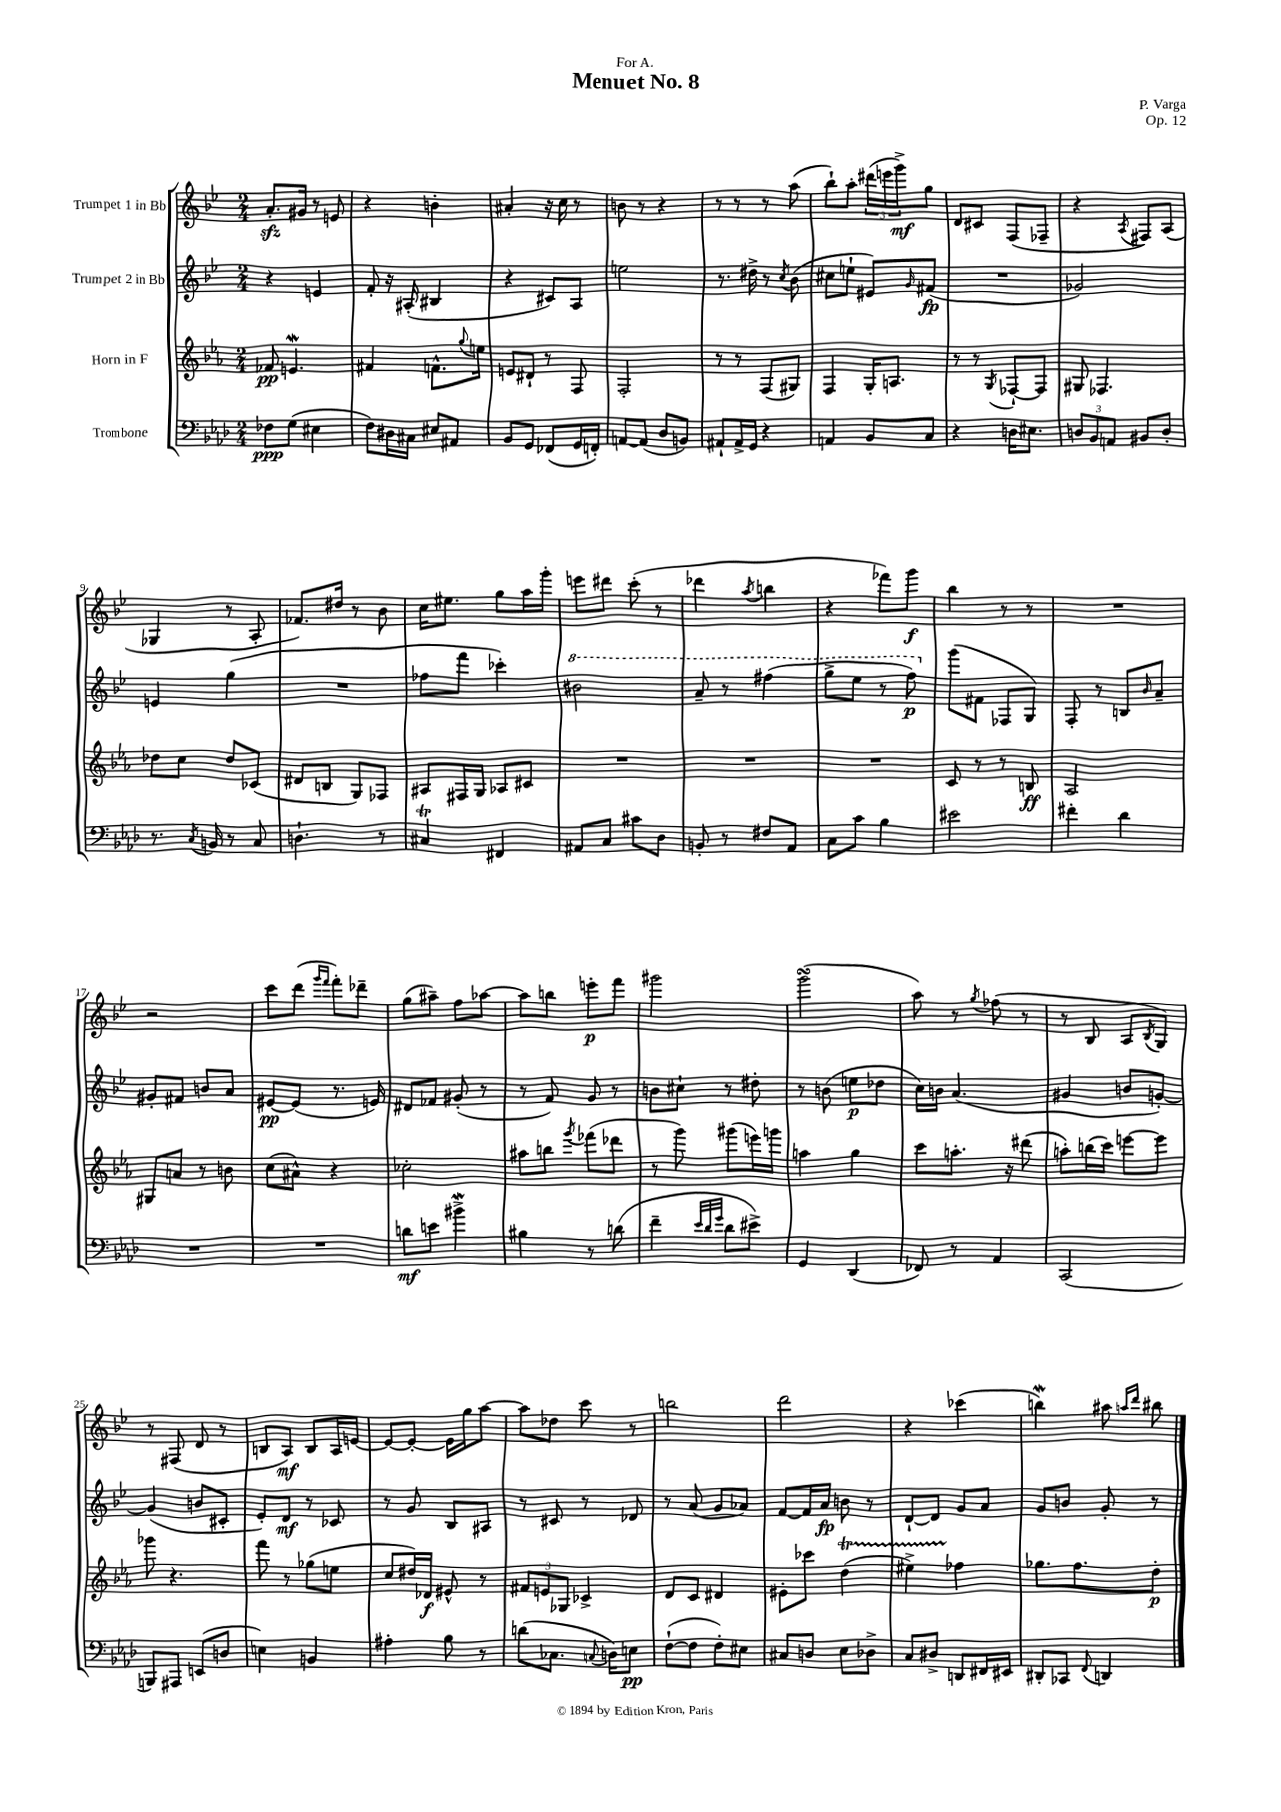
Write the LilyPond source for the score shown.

\header { title = "Menuet No. 8" composer = "P. Varga" dedication = "For A." opus = "Op. 12" }
<<
\new StaffGroup <<
\new Staff = "s0" \with { instrumentName = "Trumpet 1 in Bb" } {
    \clef treble \key bes \major \numericTimeSignature \time 2/4
    a'8.-.\sfz gis'16 r8 e'8 |
    r4 b'4-. |
    ais'4-. r16 c''16 r8 |
    b'8 r8 r4 |
    r8 r8 r8 a''8( |
    bes''8-!) a''8-. \tuplet 3/2 { dis'''16( e'''16 g'''16->\mf) } g''8 |
    d'8 cis'8 f8( fes8-- |
    r4 \acciaccatura { a8 } fis8) a8( |
    ges4 r8 a8-. |
    fes'8.) dis''16 r8 bes'8 |
    c''16 eis''8. g''8 a''16 g'''16-. |
    e'''8 dis'''8 c'''8-.( r8 |
    des'''4 \acciaccatura { a''8 } b''4 |
    r4 fes'''8) g'''8\f |
    bes''4 r8 r8 |
    R2 |
    r2 |
    c'''8 d'''8( \grace { g'''16 f'''16 } f'''8-.) des'''8-- |
    g''8( ais''8--) f''8 aes''8~ |
    aes''8 b''8 e'''8-.\p f'''8 |
    gis'''2 |
    g'''2\turn( |
    a''8) r8 \acciaccatura { g''8 } fes''8( r8 |
    r8 bes8 a8 \acciaccatura { bes8 } g8) |
    r8 fis8( d'8 r8 |
    b8 a8\mf) b8 a16 e'16~ |
    e'8~ e'8~-. e'16 g''16 a''8~ |
    a''8 des''8 c'''8 r8 |
    b''2 |
    d'''2 |
    r4 ces'''4( |
    b''4\mordent) ais''8 \grace { a''16 d'''16 } bis''8 \bar "|." |
}
\new Staff = "s1" \with { instrumentName = "Trumpet 2 in Bb" } {
    \clef treble \key bes \major \numericTimeSignature \time 2/4
    r4 e'4 |
    f'8-. r16 ais16-.( bis4 |
    r4 cis'8) a8 |
    e''2 |
    r8. dis''16-> r8 \acciaccatura { c''8 } bes'8( |
    cis''8 e''8-! eis'8) \grace { g'16 } fis'8\fp( |
    R2 |
    ges'2) |
    e'4 g''4( |
    R2 |
    fes''8 f'''8 ces'''4-.) |
    \ottava #1 bis''2 |
    a''8-- r8 fis'''4( |
    g'''8-> ees'''8 r8 f'''8\p) \ottava #0 |
    g'''8( fis'8 fes8 g8) |
    f8-. r8 b8 \grace { bes'16 } a'8-- |
    gis'8-. fis'8 b'8 a'8 |
    eis'8~\pp eis'8( r8. e'16) |
    dis'8 fes'8 gis'8-.( r8 |
    r8 f'8) g'8 r8 |
    b'8 cis''8-! r8 dis''8-. |
    r8 b'8( e''8\p des''8 |
    c''16) b'16 a'4.( |
    gis'4 b'8 g'8~-.) |
    g'4( b'8 cis'8-. |
    ees'8-.) d'8\mf r8 ces'8 |
    r8 g'8 bes8 ais8 |
    r8 cis'8 r8 des'8 |
    r8 a'8( g'8 aes'8) |
    f'8~ f'16 a'16\fp b'8 r8 |
    d'8~-! d'8 g'8 a'8 |
    g'8 b'8 g'8-. r8 \bar "|." |
}
\new Staff = "s2" \with { instrumentName = "Horn in F" } {
    \clef treble \key ees \major \numericTimeSignature \time 2/4
    fes'8\pp e'4.\mordent |
    fis'4 f'8.-^ \appoggiatura { g''8 } e''16 |
    e'8 dis'8-! r8 f8 |
    f2-. |
    r8 r8 f8( gis8) |
    f4 g16-. a8. |
    r8 r8 \acciaccatura { g8 } fes8~-! fes8 |
    gis8 fes4. |
    des''8 c''8 des''8 ces'8( |
    dis'8 b8 g8) fes8 |
    ais8 fis16 g16 aes8 cis'8 |
    R2 |
    R2 |
    R2 |
    c'8 r8 r8 b8\ff |
    aes2 |
    gis8 a'8 r8 b'8 |
    c''8( ais'8-^) r4 |
    ces''2-. |
    ais''8 b''8 \acciaccatura { g'''8 } fes'''8( des'''8 |
    r8 g'''8) gis'''8( e'''16) g'''16 |
    a''4 g''4 |
    c'''8 a''8.-. r16 dis'''8( |
    a''8-.) b''16( c'''16) e'''8~ e'''8 |
    ges'''8 r4. |
    f'''8 r8 ges''8( e''8 |
    c''8 dis''16) des'16\f eis'8-^ r8 |
    \tuplet 3/2 { fis'8 e'8 ges8 } ces'4-> |
    d'8 c'8 dis'4 |
    eis'8-. ces'''8 d''4\startTrillSpan( |
    eis''4->) fes''4\stopTrillSpan |
    ges''8. f''8. d''8-.\p \bar "|." |
}
\new Staff = "s3" \with { instrumentName = "Trombone" } {
    \clef bass \key aes \major \numericTimeSignature \time 2/4
    fes8\ppp g8( eis4 |
    f8) dis16 cis16 eis8 ais,8 |
    bes,8 g,8 fes,8( g,16 f,16-.) |
    a,8~ a,8( des8 b,8) |
    ais,8-! ais,16-> g,16 r4 |
    a,4 bes,8 c8 |
    r4 d16 eis8. |
    \tuplet 3/2 { d8 bes,8 a,8 } bis,8 d8-. |
    r8. \acciaccatura { c8 } b,16 r8 c8 |
    d4.-! r8 |
    cis4\trill fis,4 |
    ais,8 c8 cis'8 des8 |
    b,8-. r8 fis8 aes,8 |
    c8 c'8 bes4 |
    eis'2 |
    fis'4-. des'4 |
    R2 |
    R2 |
    d'8\mf e'8 bis'4->\mordent |
    bis4 r8 d'8( |
    f'4-- \grace { ees'32 des'32 g'32 } des'8 eis'8->) |
    g,4 des,4( |
    fes,8) r8 aes,4 |
    c,2( |
    b,,8) ais,,8 e,8( d8 |
    e4) b,4 |
    ais4-. bes8 r8 |
    d'8( ces8. \appoggiatura { c8 } d16) e8\pp |
    f8~-!( f8 f8-.) eis8 |
    cis8 d8 ees8 des8-> |
    c8 dis8-> d,8 fis,16 eis,16 |
    dis,8-. ces,8 \appoggiatura { f,8 } d,4 \bar "|." |
}
>>
>>
